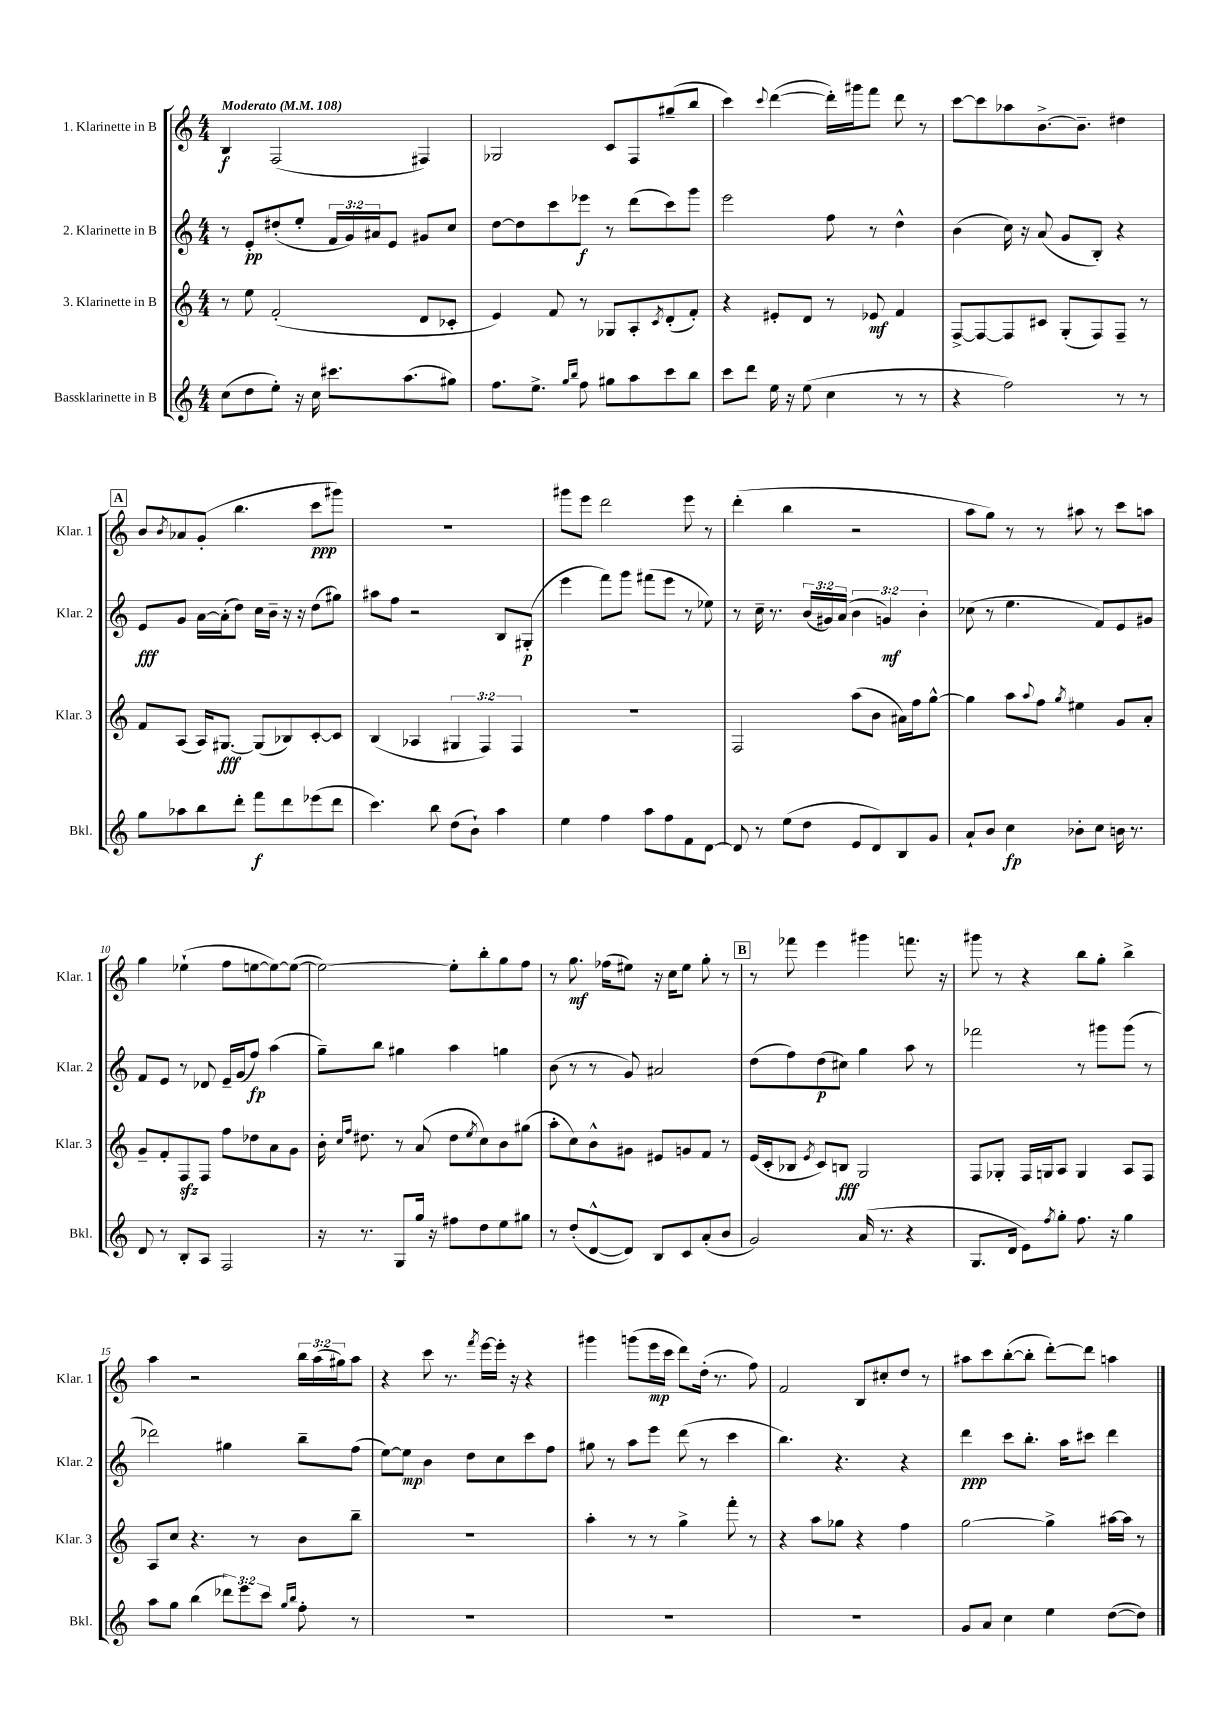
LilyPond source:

<<
\new StaffGroup <<
\new Staff = "s0" \with { instrumentName = "1. Klarinette in B" shortInstrumentName = "Klar. 1" } {
    \clef treble \key c \major \numericTimeSignature \time 4/4 \override Staff.TupletNumber.text = #tuplet-number::calc-fraction-text \tempo "Moderato" 4 = 108
    b4\f f2( fis4) |
    ges2 c'8 f8 gis''8--( b''8 |
    c'''4) \appoggiatura { c'''8 } d'''4~( d'''16-.) gis'''16 f'''8 d'''8 r8 |
    c'''8~ c'''8 aes''8 b'8.~-> b'8.-- dis''4 |
    \mark \markup { \box "A" } b'8 \acciaccatura { b'8 } aes'8 g'8-.( b''4. c'''8\ppp gis'''8) |
    R1 |
    gis'''8 e'''8 d'''2 e'''8 r8 |
    d'''4-.( b''4 r2 |
    a''8 g''8) r8 r8 ais''8 r8 c'''8 a''8 |
    g''4 ees''4-!( f''8 e''8~ e''8~) e''8~( |
    e''2~) e''8-. b''8-. g''8 f''8 |
    r8 g''8.\mf fes''16( eis''8) r16 c''16 eis''8 g''8-. r8 |
    \mark \markup { \box "B" } r8 fes'''8 e'''4 gis'''4 f'''8. r16 |
    gis'''8 r8 r4 b''8 g''8-. b''4-> |
    a''4 r2 \tuplet 3/2 { b''16 a''16( gis''16) } a''8 |
    r4 c'''8 r8. \acciaccatura { f'''8 } e'''16~ e'''16-. r16 r4 |
    gis'''4 g'''8( e'''16\mp c'''16 d'''8) d''16-.( r8. f''8) |
    f'2 b8 cis''8-. d''8 r8 |
    ais''8 c'''8 b''8~-.( b''8-. d'''8~-.) d'''8 a''4 \bar "|." |
}
\new Staff = "s1" \with { instrumentName = "2. Klarinette in B" shortInstrumentName = "Klar. 2" } {
    \clef treble \key c \major \numericTimeSignature \time 4/4 \override Staff.TupletNumber.text = #tuplet-number::calc-fraction-text
    r8 e'8-.\pp dis''8-.( e''8-. \tuplet 3/2 { f'16 g'16) ais'16 } e'8 gis'8 c''8 |
    d''8~ d''8 c'''8 ees'''8\f r8 d'''8( c'''8) g'''8 |
    e'''2 f''8 r8 d''4-^ |
    b'4( c''16) r16 a'8( g'8 b8-.) r4 |
    \mark \markup { \box "A" } e'8\fff g'8 a'16~ a'16-.( d''8) c''16 b'16-- r16 r16 d''8( gis''8) |
    ais''8 f''8 r2 b8 gis8-.\p( |
    e'''4 f'''8) g'''8 fis'''8( e'''8 r8 ees''8) |
    r8 c''16-- r8. \tuplet 3/2 { b'16( gis'16) a'16( } \tuplet 3/2 { b'4 g'4\mf) b'4-. } |
    ces''8( r8 e''4. f'8) e'8 gis'8 |
    f'8 e'8 r8 des'8 e'16-- g'16( f''8\fp) a''4( |
    g''8--) b''8 gis''4 a''4 g''4 |
    b'8( r8 r8 g'8) ais'2 |
    \mark \markup { \box "B" } d''8( f''8) d''8\p( cis''8) g''4 a''8 r8 |
    fes'''2 r8 gis'''8 gis'''8( r8 |
    des'''2) gis''4 b''8-- f''8( |
    e''8~) e''8\mp b'4 d''8 c''8 c'''8 f''8 |
    gis''8 r8 a''8 e'''8 d'''8( r8 c'''4 |
    b''4.) r4. r4 |
    d'''4\ppp c'''8 b''8.-. a''16 cis'''8 d'''4 \bar "|." |
}
\new Staff = "s2" \with { instrumentName = "3. Klarinette in B" shortInstrumentName = "Klar. 3" } {
    \clef treble \key c \major \numericTimeSignature \time 4/4 \override Staff.TupletNumber.text = #tuplet-number::calc-fraction-text
    r8 e''8 f'2-.( d'8 ces'8-. |
    e'4) f'8 r8 ges8 a8-. \acciaccatura { c'8 } d'8-.( f'8-.) |
    r4 eis'8-. d'8 r8 ees'8\mf f'4 |
    f8~-> f8~ f8 cis'8 g8-.( f8) f8-- r8 |
    \mark \markup { \box "A" } f'8 a8( a16) gis8.~\fff gis8( bes8) c'8~-. c'8 |
    b4( aes4 \tuplet 3/2 { gis4 f4) f4 } |
    R1 |
    f2 a''8( b'8 ais'16) f''16 g''8~-^ |
    g''4 a''8 \appoggiatura { a''8 } f''8 \acciaccatura { g''8 } eis''4 g'8 a'8-. |
    g'8-- f'8-. f8\sfz f8 f''8 des''8 a'8 g'8 |
    b'16-. \grace { c''16 f''16 } dis''8. r8 a'8( dis''8 \acciaccatura { e''8 } c''8) b'8 gis''8( |
    a''8-. c''8) b'8-^ gis'8 eis'8 g'8 f'8 r8 |
    \mark \markup { \box "B" } e'16( c'16-. bes8 \acciaccatura { e'8 } c'8) b8\fff g2 |
    f8 ges8-. f16 g16 a8 g4 a8 f8 |
    a8 c''8 r4. r8 b'8 b''8-- |
    R1 |
    a''4-. r8 r8 g''4-> f'''8-. r8 |
    r4 a''8 ges''8 r4 f''4 |
    g''2~ g''4-> ais''16~ ais''16 r8 \bar "|." |
}
\new Staff = "s3" \with { instrumentName = "Bassklarinette in B" shortInstrumentName = "Bkl." } {
    \clef treble \key c \major \numericTimeSignature \time 4/4 \override Staff.TupletNumber.text = #tuplet-number::calc-fraction-text
    c''8( d''8 e''8-.) r16 c''16 cis'''8. a''8.( gis''8) |
    f''8. e''8.-> \grace { g''16 b''16 } f''8 gis''8 a''8 c'''8 b''8 |
    c'''8 d'''8 e''16 r16 e''8( c''4 r8 r8 |
    r4 f''2) r8 r8 |
    \mark \markup { \box "A" } g''8 aes''8 b''8 d'''8-. f'''8\f d'''8 ees'''8( d'''8 |
    c'''4.) b''8 d''8( b'8-!) a''4 |
    e''4 f''4 a''8 f''8 f'8 d'8~ |
    d'8 r8 e''8( d''8 e'8 d'8) b8 g'8 |
    a'8-! b'8 c''4\fp bes'8-. c''8 b'16 r8. |
    d'8 r8 b8-. a8 f2 |
    r16 r8. g8 g''16 r16 fis''8 d''8 e''8 gis''8 |
    r8 d''8-.( d'8~-^ d'8) b8 c'8 a'8-.( b'8 |
    \mark \markup { \box "B" } g'2) a'16( r8. r4 |
    g8. d'16 e'8) \acciaccatura { f''8 } g''8-. f''8. r16 g''4 |
    a''8 g''8 b''4( \tuplet 3/2 { des'''8) e'''8 c'''8 } \grace { g''16 b''16 } f''8-. r8 |
    R1 |
    R1 |
    R1 |
    g'8 a'8 c''4 e''4 d''8~( d''8) \bar "|." |
}
>>
>>
